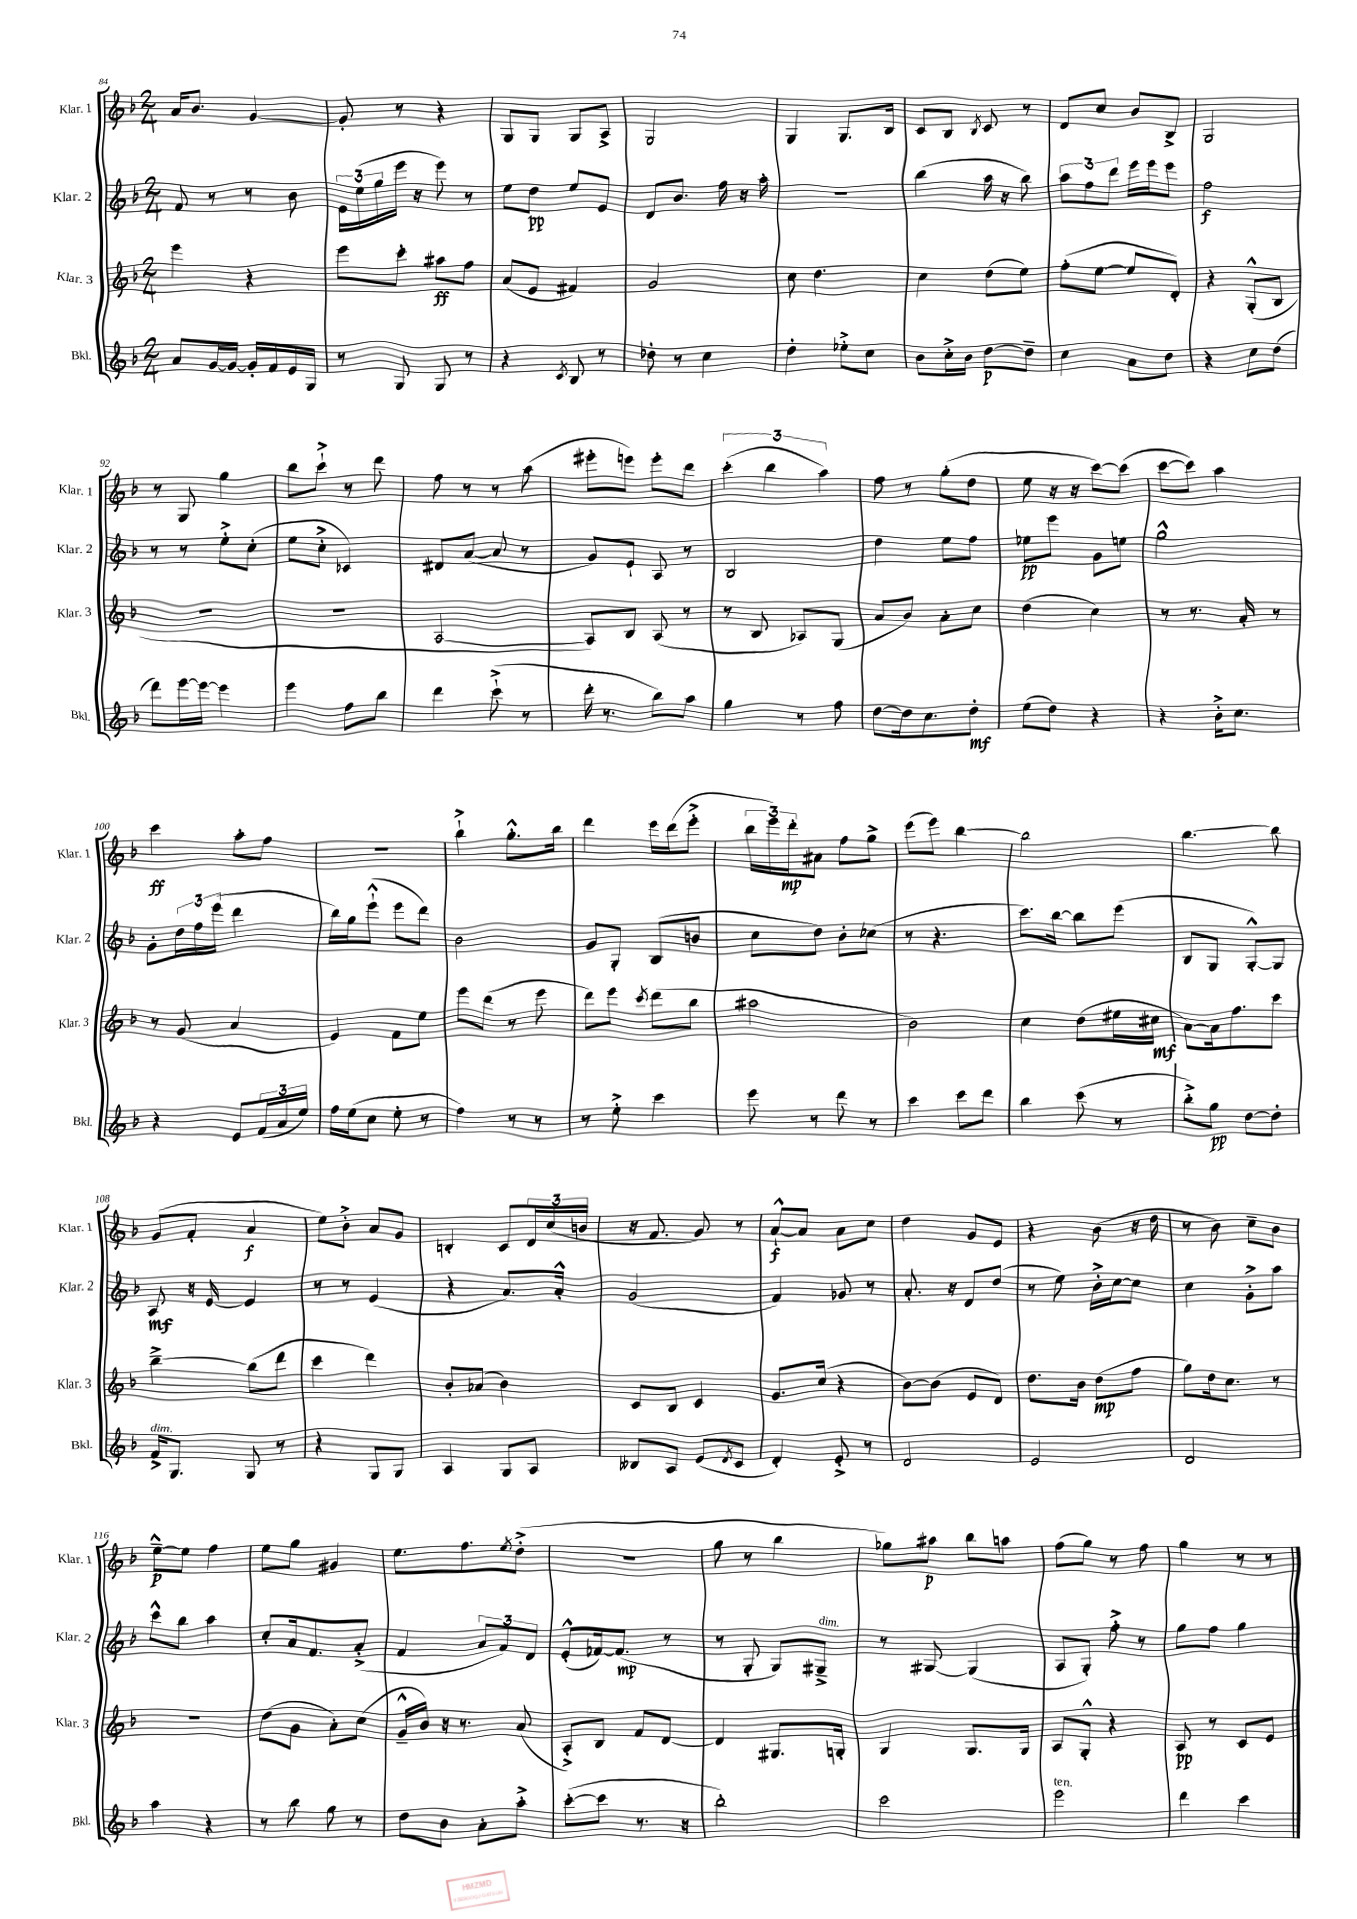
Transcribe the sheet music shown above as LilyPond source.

<<
\new StaffGroup <<
\new Staff = "s0" \with { instrumentName = "Klar. 1" shortInstrumentName = "Klar. 1" } {
    \clef treble \key f \major \numericTimeSignature \time 2/4
    a'16 bes'8. g'4~ |
    g'8-. r8 r4 |
    g8 g8 g8 a8-> |
    g2 |
    g4 g8. bes16 |
    c'8 bes8 \acciaccatura { bes8 } c'8 r8 |
    d'8 c''8 bes'8 bes8-> |
    g2 |
    r8 g8 g''4 |
    bes''8 c'''8-!-> r8 d'''8 |
    f''8 r8 r8 a''8( |
    eis'''8-. e'''8) e'''8-. d'''8 |
    \tuplet 3/2 { c'''4-.( bes''4 a''4) } |
    f''8 r8 g''8-.( d''8 |
    e''8 r16 r16 c'''8~) c'''8( |
    c'''8~ c'''8) a''4 |
    c'''4\ff a''8-. f''8 |
    r2 |
    bes''4-!-> g''8.-.-^ bes''16 |
    d'''4 e'''16 d'''16( e'''8-.-> |
    \tuplet 3/2 { bes''16 e'''16) d'''16-.\mp } ais'8 f''8 g''8-> |
    e'''8( e'''8) bes''4~ |
    bes''2 |
    bes''4.~ bes''8 |
    g'8( f'8-. a'4\f |
    e''8) bes'8-.-> a'8 g'8 |
    b4-. c'8 \tuplet 3/2 { d'16 c''16( b'16 } |
    r16 f'8. g'8) r8 |
    a'8~-!-^\f a'8 a'8 c''8 |
    d''4 g'8 e'8 |
    r4 bes'8( r16 d''16 |
    r8 bes'8) c''8-- bes'8 |
    e''8~---^\p e''8 f''4 |
    e''8 g''8 gis'4 |
    e''8. f''8. \acciaccatura { e''8 } d''8-.->( |
    r2 |
    g''8 r8 bes''4 |
    ges''8) ais''8\p bes''8 a''8 |
    f''8( g''8) r8 f''8 |
    g''4 r8 r8 \bar "|." |
}
\new Staff = "s1" \with { instrumentName = "Klar. 2" shortInstrumentName = "Klar. 2" } {
    \clef treble \key f \major \numericTimeSignature \time 2/4
    f'8 r8 r8 bes'8 |
    \tuplet 3/2 { e'16 e''16( g''16 } e'''16 r16 e'''8) r8 |
    e''8 d''8\pp e''8 e'8 |
    d'8 bes'8. f''16 r16 a''16-. |
    r2 |
    bes''4( a''16 r16 bes''8) |
    \tuplet 3/2 { a''8 f''8 d'''8 } e'''16 e'''16 e'''8 |
    f''2\f |
    r8 r8 e''8-.-> c''8-.( |
    e''8 c''8-.-> ces'4) |
    dis'8 a'8~( a'8 r8 |
    g'8) e'8-! a8 r8 |
    bes2 |
    d''4 e''8 f''8 |
    ees''8\pp e'''8 g'8 e''8 |
    g''2-^ |
    g'8-. \tuplet 3/2 { d''16 f''16 e'''16( } d'''4 |
    bes''16) g''16 e'''8-!-^( e'''8 d'''8) |
    bes'2 |
    g'8 g8-. bes8( b'8 |
    c''8 d''8) bes'8-. ces''8( |
    r8 r4. |
    c'''8.) bes''16~ bes''8 e'''8( |
    bes8 g8 g8~-.-^) g8 |
    a8\mf r16 e'16~ e'4 |
    r8 r8 e'4( |
    r4 a'8.) a'16-.-^ |
    g'2( |
    f'4) ges'8 r8 |
    a'8.-. r16 d'8 d''8( |
    r8 e''8) bes'16-.-> c''16~ c''8 |
    c''4 g'8-.-> a''8 |
    c'''8-^ bes''8 a''4 |
    c''8-. a'16 f'8. a'8-.->( |
    f'4 \tuplet 3/2 { a'8 f'8) d'8 } |
    e'8-.-^( fes'16~) fes'8.\mp( r8 |
    r8 g8-. g8) gis8--->^\markup { \italic "dim." } |
    r8 gis8~ gis4( |
    a8 g8-.) f''8-.-> r8 |
    g''8 f''8 g''4 \bar "|." |
}
\new Staff = "s2" \with { instrumentName = "Klar. 3" shortInstrumentName = "Klar. 3" } {
    \clef treble \key f \major \numericTimeSignature \time 2/4
    e'''4 r4 |
    e'''8 c'''8-. ais''8\ff f''8 |
    a'8( e'8 fis'4) |
    g'2 |
    c''8 d''4. |
    c''4 d''8( e''8) |
    f''8-.( e''8~ e''8 d'8-.) |
    r4 g8-.-^( bes8 |
    r2 |
    r2 |
    a2~ |
    a8) bes8 a8( r8 |
    r8 bes8 aes8) g8( |
    a'8 bes'8) a'8-. c''8 |
    d''4( c''4) |
    r8 r8. a'16-. r8 |
    r8 g'8( a'4 |
    e'4) f'8 e''8 |
    e'''8 d'''8( r8 e'''8 |
    d'''8) e'''8 \acciaccatura { c'''8 } d'''8( bes''8 |
    ais''2 |
    bes'2) |
    c''4 d''8( eis''16 cis''16\mf |
    a'8~) a'16 f''8. c'''8 |
    bes''4~---> bes''8( d'''8 |
    c'''4 d'''4) |
    bes'8-. aes'8( bes'4) |
    c'8 bes8 c'4 |
    g'8. c''16( r4 |
    bes'8~) bes'8( e'8 d'8) |
    d''8. bes'16 d''8\mp( f''8 |
    g''8) d''16 c''8. r8 |
    R2 |
    d''8( g'8 a'8-.) c''8( |
    g'16---^ bes'16) r16 r8. a'8( |
    a8-.->) bes8 f'8 d'8~ |
    d'4 gis8. g16-. |
    g4 g8. g16 |
    a8 g8-.-^ r4 |
    a8\pp r8 c'8 e'8 \bar "|." |
}
\new Staff = "s3" \with { instrumentName = "Bkl." shortInstrumentName = "Bkl." } {
    \clef treble \key f \major \numericTimeSignature \time 2/4
    a'8 g'16~ g'16~ g'16-. f'16 e'16 g16 |
    r8 g8 g8 r8 |
    r4 \acciaccatura { c'8 } bes8 r8 |
    des''8-. r8 c''4 |
    d''4-. ees''8-.-> c''8 |
    bes'8 c''16-.-> bes'16 d''8~\p d''8-- |
    c''4 a'8 d''8 |
    r4 c''8 d''8( |
    d'''8) e'''16~ e'''16~ e'''4 |
    e'''4 f''8 bes''8 |
    d'''4 c'''8-!->( r8 |
    d'''16-. r8. bes''8) a''8 |
    g''4 r8 f''8 |
    d''8~ d''16 c''8. d''8-.\mf |
    e''8( d''8) r4 |
    r4 bes'16-.-> c''8. |
    r4 e'8 \tuplet 3/2 { f'16( a'16 e''16) } |
    f''16 e''16( c''8 e''8-. r8 |
    f''4) r8 r8 |
    r8 e''8-.-> c'''4 |
    e'''8 r8 d'''8 r8 |
    c'''4 c'''8 d'''8 |
    bes''4 c'''8( r8 |
    bes''8-.->) g''8\pp d''8~ d''8-. |
    f'16->^\markup { \italic "dim." } g8. g8 r8 |
    r4 g8 g8 |
    a4 g8 a8 |
    beses8 a8 e'8( \acciaccatura { d'8 } c'8 |
    d'4-.) e'8-.-> r8 |
    d'2 |
    e'2 |
    d'2 |
    a''4 r4 |
    r8 bes''8 g''8 r8 |
    d''8 bes'8 a'8-. a''8-.-> |
    c'''8~-.( c'''8 r8. r16 |
    bes''2-.) |
    c'''2 |
    e'''2^\markup { \italic "ten." } |
    d'''4 c'''4 \bar "|." |
}
>>
>>
\layout { \context { \Score currentBarNumber = #84 } }
